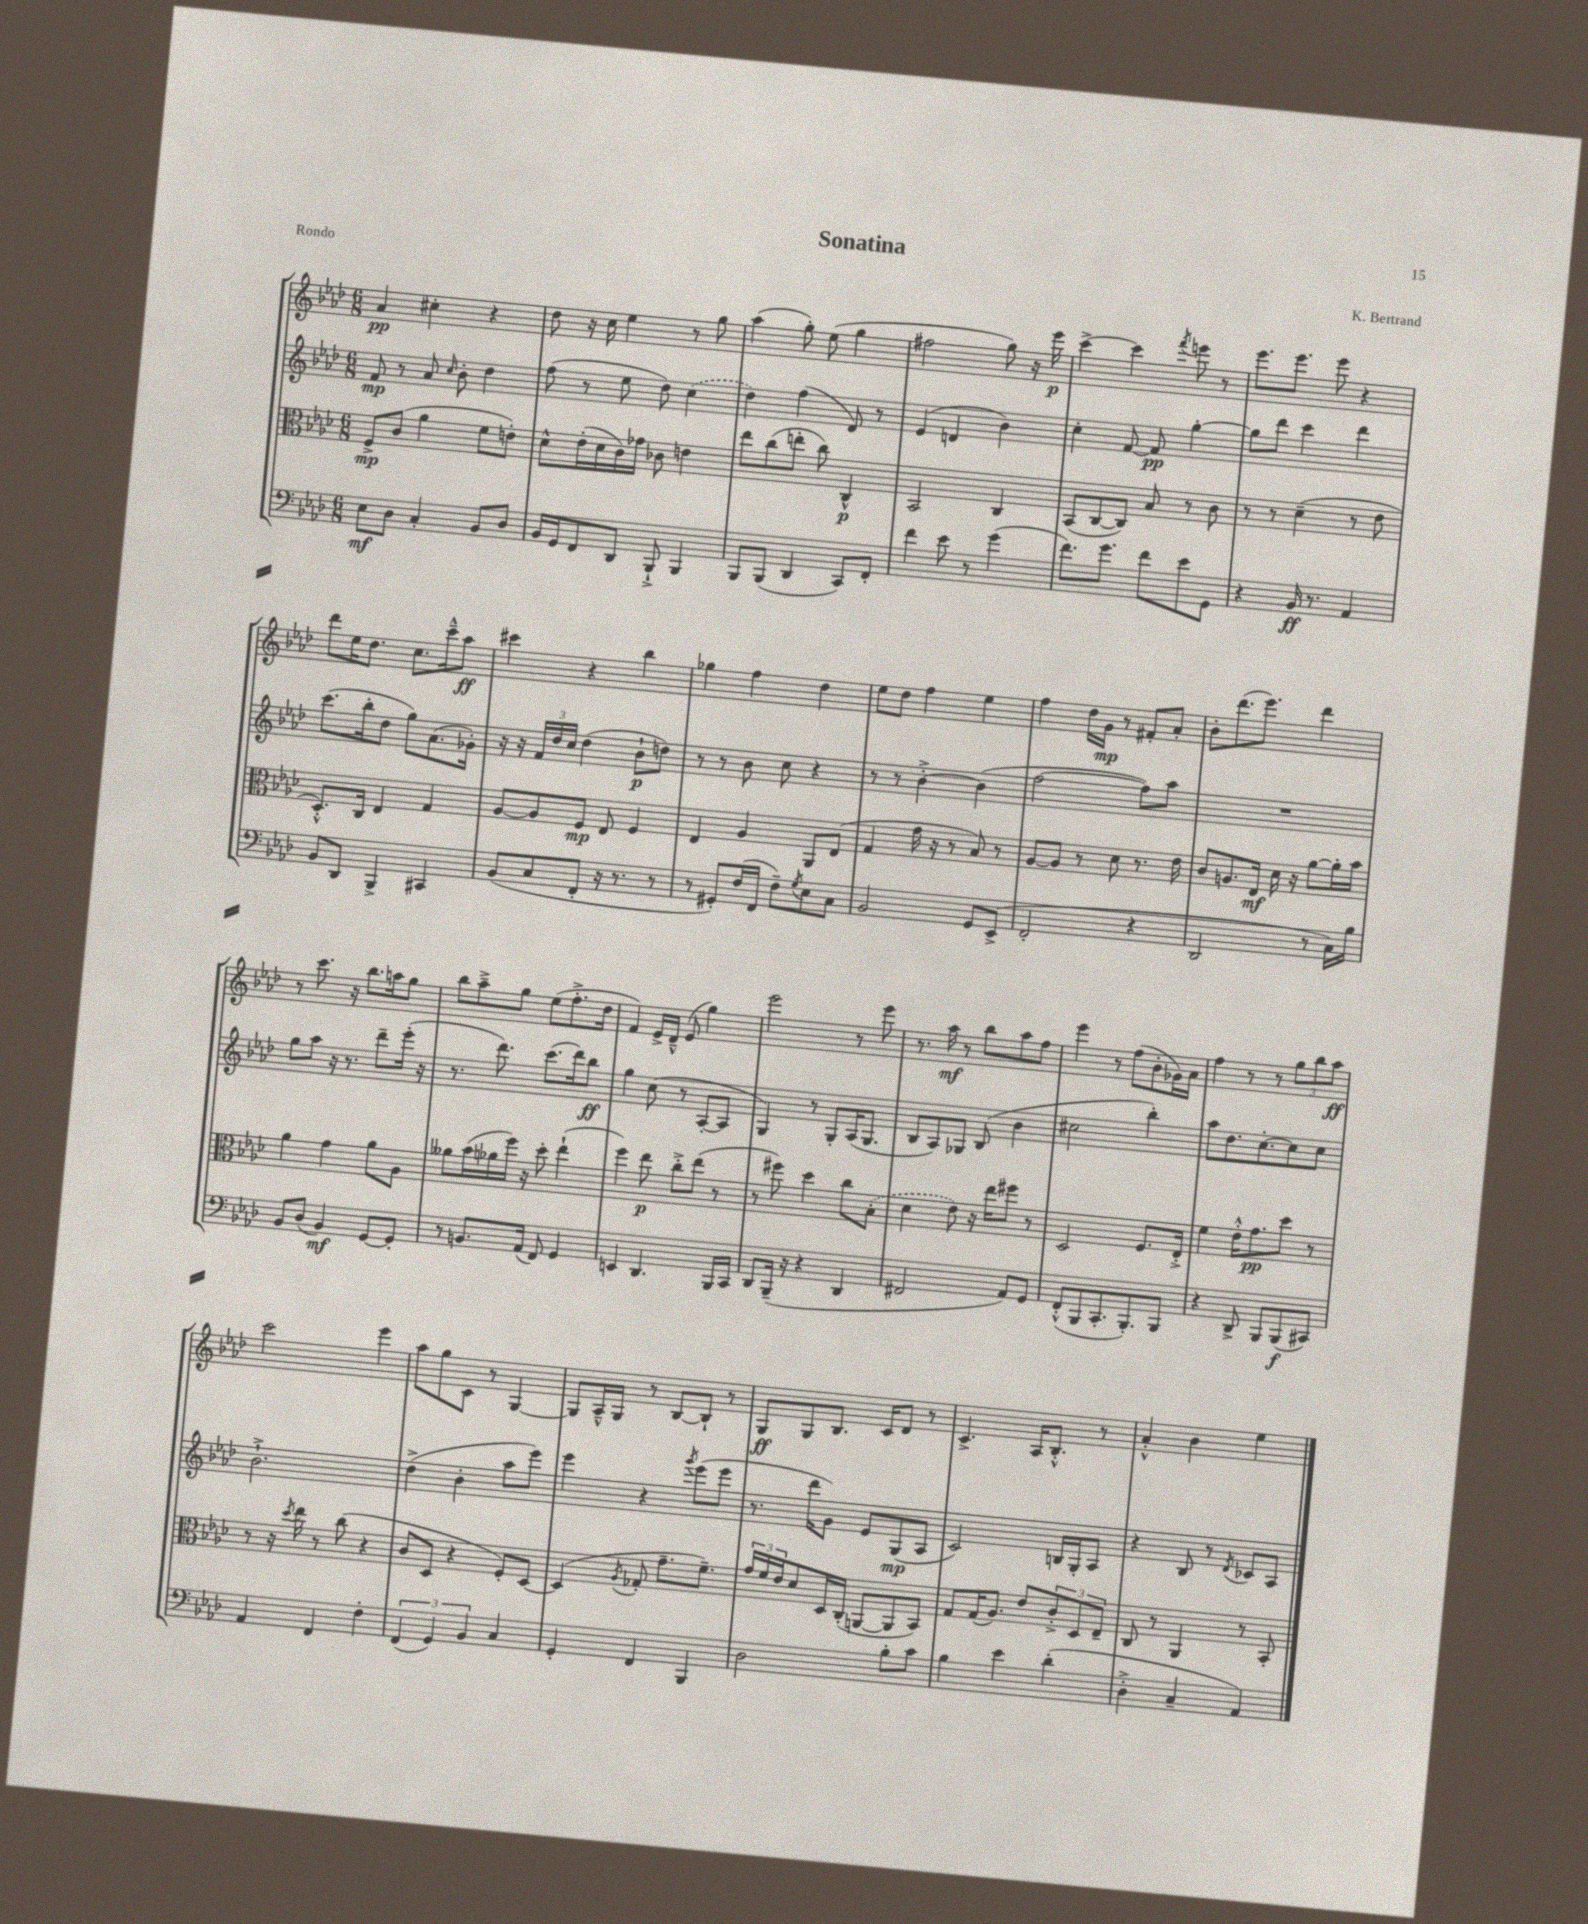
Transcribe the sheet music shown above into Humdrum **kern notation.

**kern	**kern	**kern	**kern
*staff4	*staff3	*staff2	*staff1
*clefF4	*clefC3	*clefG2	*clefG2
*k[b-e-a-d-]	*k[b-e-a-d-]	*k[b-e-a-d-]	*k[b-e-a-d-]
*M6/8	*M6/8	*M6/8	*M6/8
8E-\L	8F^/L	8f/	4a-/
8D-\J	(8c/J	8r	.
4C'/	4a-\	8a-/	4cc#'\
.	.	16qqcc/	.
.	.	8b-'\	.
8BB-/L	8f\L	4dd-\	4r
8D-/J	8e'\J)	.	.
=	=	=	=
16BB-/LL	8d-^^\L	(8ff\	8dd-\
16GG/J	.	.	.
8FF/	(16e-'\L	8r	16r
.	16d-\	.	16cc\
8DD-/J	16c\)	8ee-\	4ee-\
.	16g-\JJ	.	.
8BBB-`^/	8c-\	8dd-\)	.
4BBB-/	4e\	(4cc\	8r
.	.	.	8gg\
=	=	=	=
8BBB-/L	8ee-\L	4dd-\)	(4aa-\
(8BBB-/J	(8cc\	.	.
4DD-/	8ee'\J	(4ff\	8gg'\)
.	8cc\)	.	(8ee-\
8CC/L)	4C^^/	8d-/)	4gg\
8FF'/J	.	8r	.
=	=	=	=
4f\	2BB-/	(4e-/	2ff#\
8e-\	.	4d/	.
8r	.	.	.
(4g\	4C/	4b-\)	8gg\)
.	.	.	16r
.	.	.	16eee-\
=	=	=	=
8.f\L)	(8BB-/L	4cc'\	[4ccc^\
.	[8C/	.	.
8.g\J	.	.	.
.	8C/]J)	[8f/	4ccc\]
8f\L	8B-/	8f/]	.
.	.	.	8qfff/
8e-\	8r	[4gg'\	8eee\
8GG\J	8c\	.	8r
=	=	=	=
4r	8r	8gg\]L	8.eee-\L
.	8r	8ddd-\J	.
.	.	.	8.eee-\J
16BB-/	(4d-~\	4ccc\	.
8.r	.	.	.
.	.	.	8eee-\
4AA-/	8r	4ddd-\	4r
.	8e-\	.	.
=	=	=	=
8BB-/L	8.D-'^^/L)	(8.ccc\L	8ddd-\L
8DD-/J	.	.	16ee-\K
.	16C/Jk	16bb-'\k	8.dd-\J
4BBB-^/	4E-/	8dd-\J	.
.	.	8gg\L)	8.cc\L
4CC#/	4G/	(8.a-\	.
.	.	.	16ccc~^^\k
.	.	.	8aa-\J
.	.	16g-'\Jk)	.
=	=	=	=
(8BB-/L	[8A-/L	16r	4ccc#\
.	.	16r	.
8C/	8A-/]	24f/LL	.
.	.	24dd-/	.
.	.	24cc/JJ	.
8FF'/J	8F/J	(4dd-\	4r
16r	8E-/	.	.
8.r	.	.	.
.	4F/	8b-`\L	4bb-\
8r	.	8dd\J)	.
=	=	=	=
8r	4E-/	8r	4gg-\
8GG#'/L)	.	8r	.
(16F/L	4A-/	8b-\	4ff\
16FF/JJ	.	.	.
8F~\L)	.	8cc\	.
8qG/	.	.	.
8E-\	8AA-/L	4r	4dd-\
8C\J	(8E-/J	.	.
=	=	=	=
2BB-/	4G/	8r	8ee-\L
.	.	8r	8dd-\J
.	16g\	[4b-'^\	4ff\
.	16r	.	.
.	8r	.	.
8GG/L	8B-/)	(4b-\]	4ee-\
(8EE-^/J	8r	.	.
=	=	=	=
2FF'/	[8A-/L	[2ff\	4ff\
.	8A-/]J	.	.
.	8r	.	16dd-\LL
.	.	.	16g\JJ
.	8d-\	.	8r
4r	8.r	8ff\]L)	8f#'/L
.	.	8aa-\J	8a-'/J
.	16e-\	.	.
=	=	=	=
2DD-/	8c/L	2.r	8b-'\L
.	8.A/	.	(8.ddd-\
.	16E-/Jk	.	8.eee-\J)
.	16d-\	.	.
.	16r	.	.
8r	[8a-\L	.	4ddd-\
16C\LL)	16a-'\]L	.	.
16B-\JJ	16b-\JJ	.	.
=	=	=	=
8BB-/L	4a-\	8gg\L	8r
(8D-/J	.	8aa-\J	8.ccc\
4BB-/)	4g\	16r	.
.	.	8.r	16r
.	.	.	8.bb-\L
[8GG/L	8a-\L	8ddd-~\L	.
.	.	.	16aa\k
8GG'/]J	8A-\J	(16eee-'\Jk	8gg\J
.	.	16r	.
=	=	=	=
8r	8a--\L	8.r	8bb-\L
8.BB/L	(16b-\L	.	8aa-~^\
.	16a-\	8.ddd-\)	.
.	16ff\JJ)	.	8gg\J
(16AA-/Jk	16r	.	.
8FF/)	8dd-'\	(8.ccc\L	(8ee-\L
4GG/	(4ee-`\	.	8.ff'^\
.	.	16ddd-\k)	.
.	.	8bb-\J	.
.	.	.	16dd-\Jk
=	=	=	=
4EE/	4ff\)	4gg\	4f/)
4.DD-/	8ee-\	(8cc\	16e-^/LL
.	.	.	16d-~^^/JJ
.	8cc'^\L	8r	(8e-/
.	(8ee-\J	[8A-'/L	4gg\)
16BBB-/LL	8r	8A-/]J	.
16CC/JJ	.	.	.
=	=	=	=
8DD-/L	8r	4G/)	2eee-\
(16BBB-~/Jk	8ff#\)	.	.
16r	.	.	.
4r	4dd-\	8r	.
.	.	8G'/L	.
4DD-/	8cc\L	(16A-/K	8r
.	.	8.G/J	.
.	(8B-'\J	.	8eee-\
=	=	=	=
2FF#/	4d-\	8B-/L	8.r
.	.	8A-/)	.
.	.	.	16aa-\
.	8e-\)	8G-/J	8r
.	16r	(8B-/	8bb-\L
.	16ee-\LK	.	.
8AA-/L)	8ff#\J	4b-\	8aa-\
8GG/J	8r	.	8ff\J
=	=	=	=
(8FF'^^/L	2D-/	2cc#\	4eee-\
8BBB-/	.	.	.
8.CC'/	.	.	8r
.	.	.	(8ff\L
8.BBB-'/)	.	.	.
.	8.F/L	4bb-'\)	8b-'\
8BBB-/J	.	.	16g-\L)
.	16E-'^/Jk	.	16a-\JJ
=	=	=	=
4r	4f\	8aa-\L	4ff\
.	.	8.dd-\	.
8DD-^/	16e-'^^\LK	.	8r
.	8.g\	[8.cc'\	.
8BBB-/L	.	.	8r
(8BBB-/	8dd-\J	8cc\]	12gg\L
.	.	.	12bb-\
8CC#/J)	8r	8cc\J	.
.	.	.	12aa-\J
=	=	=	=
4AA-/	8r	2.b-`^\	2ccc\
.	16r	.	.
.	8qdd-/	.	.
.	16ee-\	.	.
4FF/	8r	.	.
.	(8cc\	.	.
4F'\	4r	.	4eee-\
=	=	=	=
(6FF/	8c/L	(4dd-^\	8aa-\L
.	8D-/J	.	8gg\
6GG/)	.	.	.
.	4r	4b-'\	8c\J
6BB-/	.	.	.
.	.	.	8r
4C/	8F'/L)	8aa-\L	[4G/
.	[8D-/J	8eee-\J)	.
=	=	=	=
4GG'/	(4D-/]	4eee-\	8G/]L
.	.	.	16A-~^^/L
.	.	.	16G/JJ
.	8qA-/	.	.
4FF/	8G-'/	4r	8r
.	8.g~\L	.	[8B-/L
.	.	8qggg/	.
4BBB-/	.	(8eee-\L	8B-`/]J
.	8.f~\J)	.	.
.	.	8eee-\J	8r
=	=	=	=
2D-\	24g/LL	8.r	8G/L
.	24f/	.	.
.	24e-/J	.	.
.	8d-/	.	8G/
.	.	16ddd-\LK	.
.	16D-/L	8g\J)	8.B-/J
.	(16C'/JJ	.	.
.	[8AA/L	8e-/L	.
.	.	.	16c/LK
8B-'\L	8AA/]	(8G/	8d-/J
8c\J	8BB-/J)	8A-/J	8r
=	=	=	=
4B-\	8G/L	2c/)	4.c^/
.	(16G/K	.	.
.	8.A-/J)	.	.
4e-\	.	.	.
.	8e-/L	.	16A-/LK
.	.	.	8.B-'^^/J
(4d-'\	12c'^/	16B/LL	.
.	.	16G'/J	.
.	12D-/	.	.
.	.	8A-/J	8r
.	12E-~/J	.	.
=	=	=	=
4D-'^\	8C/	4r	4a-'^^/
.	8r	.	.
4C~/	4AA-/	8B-/	4b-\
.	.	8r	.
.	.	8qd-/	.
4AA-/)	8r	8c-/L	4ee-\
.	8BB-'/	8A-/J	.
==	==	==	==
*-	*-	*-	*-
